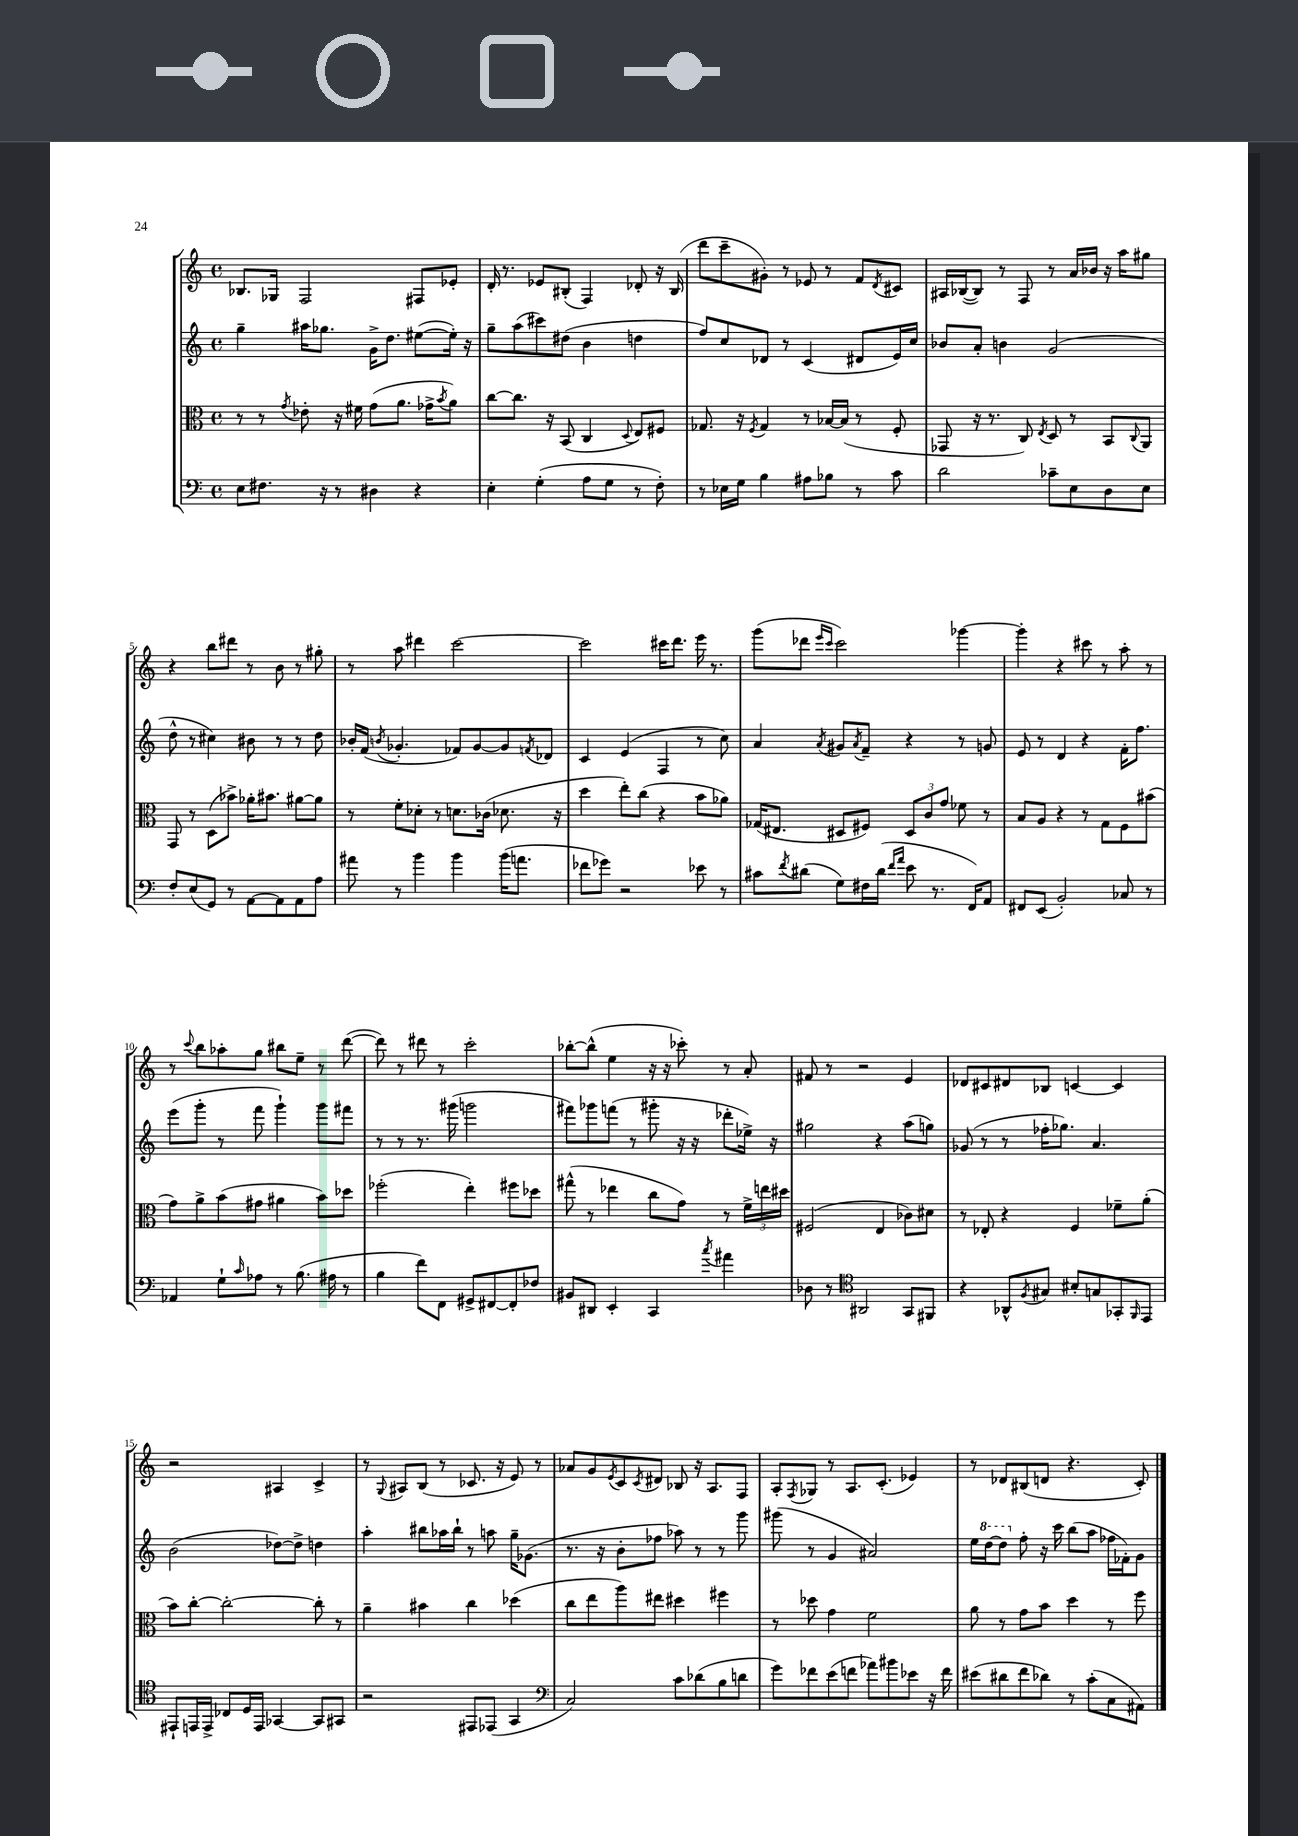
<<
\new StaffGroup <<
\new Staff = "s0" {
    \clef treble \key c \major \defaultTimeSignature \time 4/4
    bes8. ges16 f2 fis8 ees'8-. |
    d'16-. r8. ees'8 bis8-.( f4) des'8-. r16 bis16( |
    d'''8 c'''8-- gis'8-.) r8 ees'8 r8 f'8 \acciaccatura { d'8 } cis'8 |
    ais16 bes16~( bes8) r8 f8 r8 a'16 bes'16 r16 a''16 gis''8 |
    r4 b''8 dis'''8 r8 b'8 r8 gis''8-. |
    r8 a''8 dis'''4 c'''2~ |
    c'''2 cis'''16 d'''8. e'''16 r8. |
    g'''8( des'''8 \grace { e'''16 c'''16 } c'''2) ges'''4~ |
    ges'''4-. r4 cis'''8 r8 a''8-. r8 |
    r8 \appoggiatura { c'''8 } b''8 aes''8-. g''8 bis''8 e''8-- r8 d'''8~( |
    d'''8) r8 dis'''8 r8 c'''2-. |
    bes''8~-. bes''8-^( e''4 r16 r16 ces'''8-.) r8 a'8-. |
    fis'8 r8 r2 e'4 |
    des'8 cis'8 dis'8 bes8 c'4~ c'4 |
    r2 ais4 c'4-> |
    r8 \appoggiatura { g8 } ais8 b8( r8 ces'8. r16 e'8) r8 |
    aes'8 g'8 \acciaccatura { e'8 } c'8 \acciaccatura { c'8 } dis'8 bes8 r16 a8. f8 |
    a8-. \acciaccatura { f8 } ges8 r8 a8. c'8.-.( ees'4) |
    r8 des'8 bis8( d'8 r4. c'8-.) \bar "|." |
}
\new Staff = "s1" {
    \clef treble \key c \major \defaultTimeSignature \time 4/4
    g''4-- ais''16 ges''8. g'16-> d''8. eis''8~( eis''16-.) r16 |
    g''8-- a''8( cis'''8) dis''8( b'4 d''4 |
    f''8) c''8 des'8 r8 c'4( dis'8 e'16) c''16 |
    bes'8 a'8-. b'4 g'2( |
    d''8-^ r8 cis''4) bis'8 r8 r8 d''8 |
    bes'16-. f'16( \acciaccatura { b'8 } ges'4.-. fes'8) ges'8~ ges'8 \acciaccatura { f'8 } des'8 |
    c'4 e'4( f4 r8 c''8) |
    a'4 \acciaccatura { a'8 } gis'8 \acciaccatura { a'8 } f'8-- r4 r8 g'8 |
    e'8 r8 d'4 r4 f'16-. f''8. |
    e'''8( g'''8-. r8 f'''8 g'''4-!) g'''8 fis'''8 |
    r8 r8 r8. gis'''16( g'''2 |
    fis'''8) ges'''8 f'''8( r8 gis'''8-. r16 r16 des'''8-. ees''16->) r16 |
    gis''2 r4 a''8( g''8) |
    ges'8( r8 r8 fes''16-. ges''8.) a'4. |
    b'2( des''8~) des''8-> d''4 |
    a''4-. bis''8 aes''16 bis''16-! r8 a''8 g''16-- ges'8.( |
    r8. r16 b'8-. fes''8 aes''8) r8 r8 g'''8 |
    gis'''8( r8 g'4 ais'2) |
    e''16 \ottava #1 d'''16~ d'''8 \ottava #0 f''8-. r16 c'''16 b''8( a''8 fes''16 fes'16-.) g'8 \bar "|." |
}
\new Staff = "s2" {
    \clef alto \key c \major \defaultTimeSignature \time 4/4
    r8 r8 \acciaccatura { g'8 } ees'8-. r16 fis'16 g'8( a'8. ges'16-> \acciaccatura { b'8 } a'8) |
    c''8~ c''8. r16 b,8( c4 \appoggiatura { d8 } e8) fis8 |
    ges8. r16 \acciaccatura { f8 } ges4 r8 bes16~ bes16( r8 f8-. |
    ges,8 r16 r8. c8) \acciaccatura { e8 } d8 r8 b,8 \appoggiatura { c8 } a,8 |
    g,8 r8 d8( bes'8->) aes'16-. bis'8. ais'8~ ais'8 |
    r8 f'8-. des'8-. r8 d'8. ces'16( des'8. r16 |
    d''4 e''8-.) c''8( r4 b'8 aes'8) |
    ges16( eis8. dis8 fis8) \tuplet 3/2 { dis8 c'8 g'8 } fes'8 r8 |
    b8 a8 r4 r8 g8 f8 bis'8( |
    g'8) a'8-> b'8( gis'8 ais'4 b'8) des''8 |
    fes''2-.( e''4-.) fis''8 des''8 |
    gis''8-^( r8 ees''4 c''8 g'8) r8 \tuplet 3/2 { f'16-> e''16 dis''16 } |
    fis2( e4 ces'8) dis'8 |
    r8 ees8-. r4 f4 fes'8-- a'8-.( |
    b'8) c''8~-. c''2~-. c''8-. r8 |
    a'4-- bis'4 c''4 des''4( |
    c''8 e''8 a''8) eis''8 dis''4 fis''4 |
    r8 des''8 g'4 f'2 |
    a'8 r8 g'8 b'8 d''4 r8 f''8 \bar "|." |
}
\new Staff = "s3" {
    \clef bass \key c \major \defaultTimeSignature \time 4/4
    e8 fis8. r16 r8 dis4 r4 |
    e4-. g4-.( a8 g8 r8 f8-.) |
    r8 ees16 g16 b4 ais8 bes8 r8 c'8 |
    d'2 ces'8-- e8 d8 e8 |
    f8-. e8( g,8) r8 a,8~ a,8 a,8 a8 |
    ais'8 r8 b'4 b'4 b'16( a'8. |
    fes'8 ges'8) r2 ees'8 r8 |
    cis'8 \acciaccatura { f'8 } dis'8( g8) fis16 dis'16( \grace { f'16 a'16 } e'8 r8. f,16) a,8 |
    fis,8 e,8( b,2-.) ces8 r8 |
    aes,4 g8-! \grace { c'16 } aes8 r8 b8.( ais16 r8 |
    b4 f'8) f,8 gis,8-> fis,8~ fis,8-. fes8 |
    bis,8 dis,8 e,4-. c,4 \acciaccatura { c''8 } ais'4 |
    des8 r8 \clef tenor ais,2 g,8 fis,8 |
    r4 aes,8-^ \acciaccatura { f8 } gis8 bis8-. g8 ges,8-. \grace { f,16 } e,8 |
    eis,8-! e,16 e,16-> ces8 d16 e,16 ges,4~ ges,8 gis,8 |
    r2 eis,8 ees,8( g,4 |
    \clef bass c2) c'8 des'8( b8 d'8 |
    g'8) fes'8 e'8( f'8 aes'8) bis'8 ees'8 r16 f'16 |
    eis'8( dis'8 f'8 des'8) r8 c'8-.( c8 ais,8) \bar "|." |
}
>>
>>
